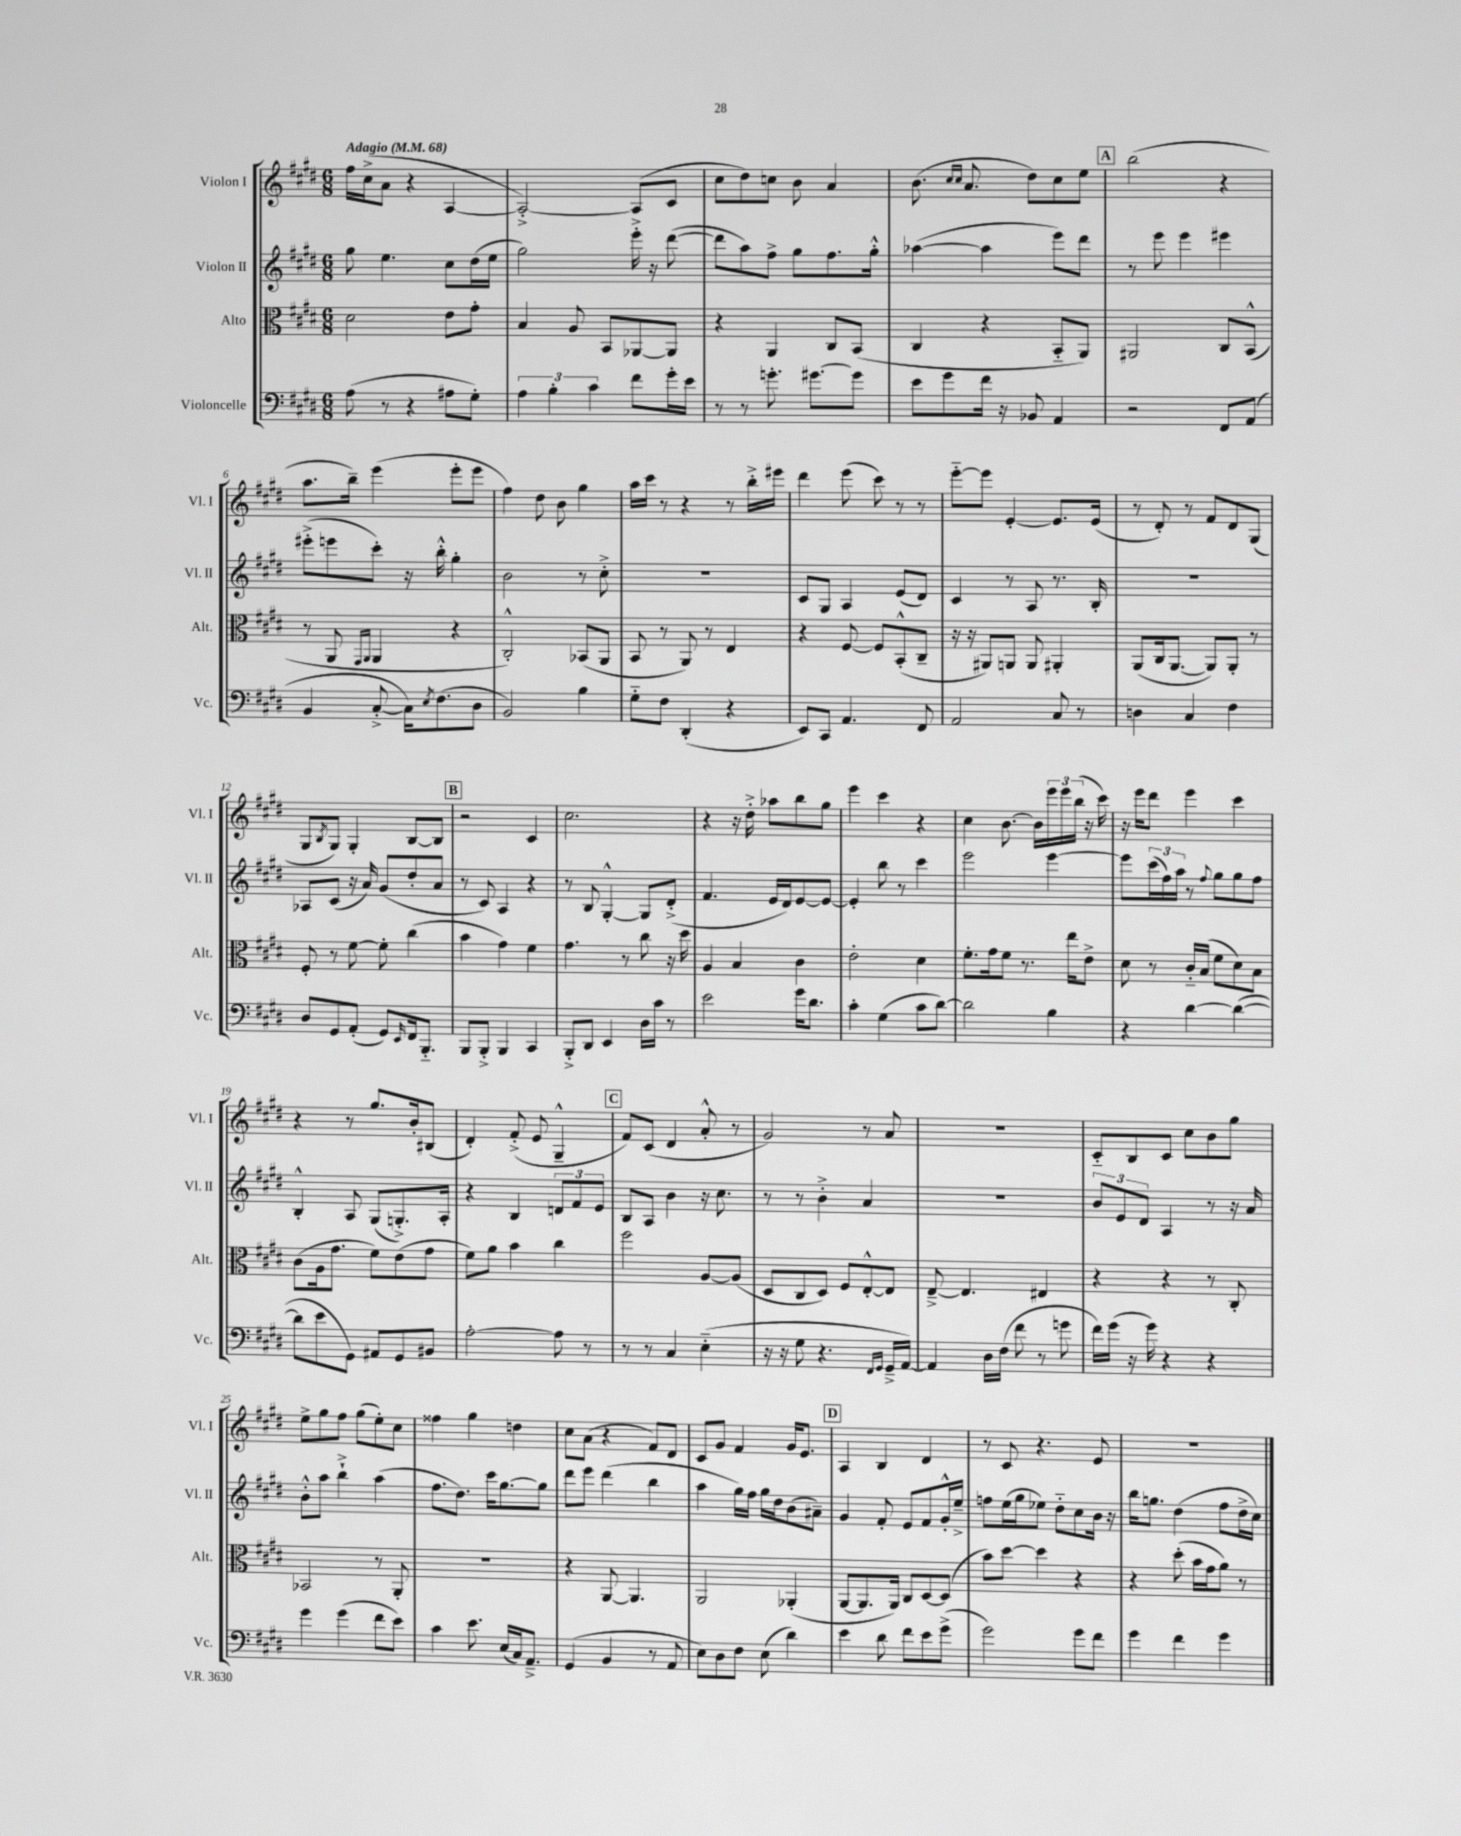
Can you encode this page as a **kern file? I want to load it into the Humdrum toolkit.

**kern	**kern	**kern	**kern
*part4	*part3	*part2	*part1
*staff4	*staff3	*staff2	*staff1
*I"Violoncelle	*I"Alto	*I"Violon II	*I"Violon I
*I'Vc.	*I'Alt.	*I'Vl. II	*I'Vl. I
*clefF4	*clefC3	*clefG2	*clefG2
*k[f#c#g#d#]	*k[f#c#g#d#]	*k[f#c#g#d#]	*k[f#c#g#d#]
*M6/8	*M6/8	*M6/8	*M6/8
*MM68	*MM68	*MM68	*MM68
=1	=1	=1	=1
!	!	!	!LO:TX:a:B:t=Adagio
(8A\	2d#\	8gg#\	16ff#\LL
.	.	.	(16cc#^\J
8r	.	4.ee\	8a\J
4r	.	.	4r
8A#X\L	8e\L	8cc#\L	[4A/
8G#'\J)	8g#'\J	(16dd#\L	.
.	.	16ee\JJ	.
=2	=2	=2	=2
6A\	4B/	2gg#\)	2A'^/_)
6B'\	.	.	.
.	8A/	.	.
6c#\	.	.	.
.	8BB/L	.	.
8f#\L	[8AA-X/	16eee'^\	(8A/L]
.	.	16r	.
16g#'\L	8AA-/J]	([8ddd#\	8c#/J
16e\JJ	.	.	.
=3	=3	=3	=3
8r	4r	8ddd#\L]	8cc#\L
8r	.	8aa\)	8dd#\)
8.gn'\	4AA/	8ff#^\J	8ccn\J
.	.	8gg#\L	8b\
[8.g#X\L	.	.	.
.	8C#/L	8.ff#\	4a/
8g#\J]	(8BB/J	.	.
.	.	16gg#'^^\Jk	.
=4	=4	=4	=4
8e\L	4C#/	([4aa-X\	(8.b\
8g#\	.	.	.
.	.	.	16qqcc#/LL
.	.	.	16qqcc#/JJ
.	.	.	8.a/
16f#\Jk	4r	4aa-\]	.
16r	.	.	.
8BB-X/	.	.	8dd#\L)
4AA/	8BB/L	8eee\L)	8cc#\
.	8AA/J)	8ddd#\J	8ee\J
!!LO:REH:place=s1:t=A
=5	=5	=5	=5
2r	2AA#X/	8r	(2bb\
.	.	8eee\	.
.	.	4eee\	.
8FF#/L	8C#/L	4eee#X\	4r
(8AA/J	(8BB^^/J	.	.
!!LO:LB:g=z
=6	=6	=6	=6
4BB/	8r	(8eee#X'^\L	8.aa\L
.	8AA/	8eeen\	.
.	.	.	16bb~\Jk)
.	16qqGG#/LL	.	.
.	16qqAA/JJ	.	.
[8C#'^/	4AA/	8ccc#'\J)	(4eee\
16C#\KL])	.	16r	.
8qE/	.	.	.
(8.F#\	.	16bb'^^\	.
.	4r	4gg#'\	8eee'\L
8D#\J	.	.	8eee\J
=7	=7	=7	=7
2BB/)	2C#'^^/)	2b\	4ff#\)
.	.	.	8dd#\
.	.	.	8b\
4B\	(8BB-X/L	8r	4gg#\
.	8AA/J	8cc#'^\	.
=8	=8	=8	=8
8G#\L	8BB/	2.r	16aa\LL
.	.	.	16ccc#\JJ
8F#\J	8r	.	8r
(4DD#'/	8AA/)	.	4r
.	8r	.	.
4r	4E/	.	8r
.	.	.	16bb'^\LL
.	.	.	16eee#X\JJ
=9	=9	=9	=9
8EE/L)	4r	8c#/L	4ddd#\
8CC#/J	.	8G#/J	.
4.AA/	[8F#/	4A/	(8eee\
.	8F#/L]	.	8ccc#\)
.	(8BB'^^/	(8e/L	8r
8FF#/	8C#~/J	8d#/J)	8r
=10	=10	=10	=10
2AA/	16r	4c#/	[8eee\L
.	16r	.	.
.	8AA#X/L)	.	8eee\J]
.	8AAn/J	8r	[4e'/
.	8AA/	8A/	.
8C#/	4AA#X'/	8.r	8.e/L]
8r	.	.	.
.	.	16B'/	(16e/Jk
=11	=11	=11	=11
4Dn\	(8AA/L	2.r	8r
.	16C#/k	.	8d#'/)
.	[8.AA/J	.	.
4C#/	.	.	8r
.	8AA/L])	.	8f#/L
4F#\	8AA'/J	.	8d#/
.	8r	.	(8G#/J
!!LO:LB:g=z
=12	=12	=12	=12
8D#/L	8F#'/	8A-X/L	8G#/L
.	.	.	8qB/
8GG#/	8r	(8c#/J	8G#/J)
(8AA'/J	[8f#\	16r	4G#'/
.	.	16a/)	.
8GG#/L)	8f#'\]	(8g#/L	.
16qqEE/	.	.	.
16FF#/k	(4cc#\	8dd#'/	[8B/L
8.BBB/J	.	.	.
.	.	8a/J	8B/J]
!!LO:REH:place=s1:t=B
=13	=13	=13	=13
8BBB/L	4b\	8r	2r
8BBB'^/J	.	8c#/)	.
4BBB/	4g#\)	4A/	.
4CC#/	4f#\	4r	4c#/
=14	=14	=14	=14
8BBB'^/L	4.g#\	8r	2.cc#\
8DD#/J	.	8B/	.
4EE/	.	[4G#'^^/	.
.	8r	.	.
16D#\LL	8cc#\	8G#/L]	.
16c#\JJ	.	.	.
8r	16r	(8d#'^/J	.
.	16dd#\	.	.
=15	=15	=15	=15
2e\	4A/	4.f#/	4r
.	4B/	.	16r
.	.	.	16dd#'^\
.	.	16e/LL	8aa-X\L
.	.	16d#/J)	.
16g#\KL	4c#\	[8e/	8bb\
8.d#\J	.	.	.
.	.	8e/J_	8gg#\J
=16	=16	=16	=16
4c#'\	2e'\	4e'/]	4eee\
(4G#\	.	8bb\	4ccc#\
.	.	8r	.
8c#\L	4d#\	4ccc#\	4r
[8d#\J)	.	.	.
=17	=17	=17	=17
2d#\]	8.f#'\L	2eee\	4cc#\
.	16g#\k	.	.
.	8f#\J	.	[8.b\
.	8.r	.	.
.	.	.	16b\LL]
4B\	.	[4eee\	24eee\
.	.	.	24eee\
.	16ee\KL	.	.
.	.	.	(24bb\JJ
.	8e^\J	.	16r
.	.	.	16ccc#\)
=18	=18	=18	=18
4r	8d#\	8eee\L]	16r
.	.	.	16eee\KL
.	8r	(24ccc#\L	8ddd#\J
.	.	24ff#\)	.
.	.	24aa\JJ	.
[4d#\	16c#/LL	8r	4eee\
.	(16B/JJ	.	.
.	.	8qqff#/	.
.	8f#\L	8gg#\L	.
(4d#\_	8d#\)	8gg#\	4ccc#\
.	8B\J	8ff#\J	.
!!LO:LB:g=z
=19	=19	=19	=19
8d#\L]	(8c#\L	4B'^^/	4r
8e\	16A\k	.	.
.	8.g#\J	.	.
8GG#\J)	.	8A/	8r
8AA#X/L	8f#\L)	(8G#/L	8.gg#/L
8GG#/	(8e\	8.Gn'^/)	.
.	.	.	16b'/k
8BB#X/J	8g#\J	.	(8B#X/J
.	.	16A'/Jk	.
=20	=20	=20	=20
[2A'\	8f#\L)	4r	4d#'/)
.	8a\J	.	.
.	4b\	4B/	(8f#'^/
.	.	.	8e/
8A\]	4cc#\	12dn/L	4G#~^^/
.	.	12f#/	.
8r	.	.	.
.	.	12e/J	.
!!LO:REH:place=s1:t=C
=21	=21	=21	=21
8r	2ff#\	8B/L	8f#/L)
8r	.	8A/J	(8c#/J
4C#/	.	4b\	4d#/
(4E\	[8A/L	16r	8a'^^/
.	.	8.cc#\	.
.	(8A/J]	.	8r
=22	=22	=22	=22
16r	8D#/L	8r	2g#/)
16r	.	.	.
8G#\	8C#/	8r	.
4.r	8D#/J)	4b'^\	.
.	8F#/L	.	.
.	[8E'^^/	4a/	8r
16qqFF#/LL	.	.	.
16qqGG#/JJ	.	.	.
16GG#~^/LL	8E/J]	.	8a/
[16AA/JJ)	.	.	.
=23	=23	=23	=23
4AA/]	[8E~^/	2.r	2.r
.	4.E/]	.	.
16D#\LL	.	.	.
(16F#\JJ	.	.	.
8f#\	.	.	.
8r	4E#X/	.	.
8gn\	.	.	.
=24	=24	=24	=24
16f#\LL)	4r	12b/L	8c#/L
(16g#\JJ	.	.	.
.	.	12e/	.
16r	.	.	8B/
.	.	12d#/J	.
16g#\)	.	.	.
4r	4r	4A/	8c#/J
.	.	.	8cc#\L
4r	8r	8r	8b\
.	8C#'/	16r	8gg#\J
.	.	16a/	.
!!LO:LB:g=z
=25	=25	=25	=25
4g#\	2BB-X/	8b'^^\L	8ee^\L
.	.	8aa\J	8gg#\
(4g#\	.	4bb`^\	8ff#\J
.	.	.	(8gg#\L
8f#\L	8r	(4aa\	8ee'\)
8e\J)	8AA'/	.	8cc#\J
=26	=26	=26	=26
4c#\	2.r	8.ff#\L	4ff##X\
.	.	8.dd#\J)	.
8.e\	.	.	4gg#\
.	.	16ccc#\KL	.
(16E/LL	.	[8.gg#\	.
16C#/J)	.	.	4ddn\
8.AA~^/J	.	.	.
.	.	8gg#\J]	.
=27	=27	=27	=27
(4GG#/	4r	8ddd#\L	8cc#\L
.	.	8eee\J	(8a\J
4BB/	[8AA/	(4ddd#\	4r
.	4.AA/]	.	.
8r	.	4bb\	8f#/L)
8AA/	.	.	8d#/J
=28	=28	=28	=28
8E\L)	2AA/	4aa\	8c#/L
8D#\	.	.	8g#/J
8F#\J	.	16gg#\LL)	4f#/
.	.	16ff#\JJ	.
(8E\	.	16gg#\LL	.
.	.	16dd#\J	.
4d#\)	(4AA-X'/	(8b\	16g#/KL
.	.	.	8.e/J
.	.	8a#X~\J)	.
!!LO:REH:place=s1:t=D
=29	=29	=29	=29
4e\	[8AA/L	4g#/	4A/
.	8.AA/]	.	.
8d#\	.	8f#'/	4B/
.	16AA/Jk)	.	.
8f#\L	8C#/L	8e/L	.
8e\	[8D#/	8f#/	4d#/
(8g#^\J	(8D#/J]	16g#'^^/L	.
.	.	16ee~^/JJ	.
=30	=30	=30	=30
2g#\)	8b\L)	8ffn\L	8r
.	[8dd#\J	(16ee\L	8c#/
.	.	16gg#\J	.
.	4dd#\]	8ee-X\J)	4.r
.	.	8dd#\L	.
8g#\L	4r	8cc#\	.
8f#\J	.	16b\Jk	8e/
.	.	16r	.
=31	=31	=31	=31
4g#\	4r	16bb\KL	2.r
.	.	8.ggn\J	.
4f#\	(8dd#'\	(4dd#\	.
.	16b\LL	.	.
.	16g#\J	.	.
4g#\	8a\J)	8ff#\L	.
.	8r	16dd#^\L	.
.	.	16cc#\JJ)	.
==	==	==	==
*-	*-	*-	*-
